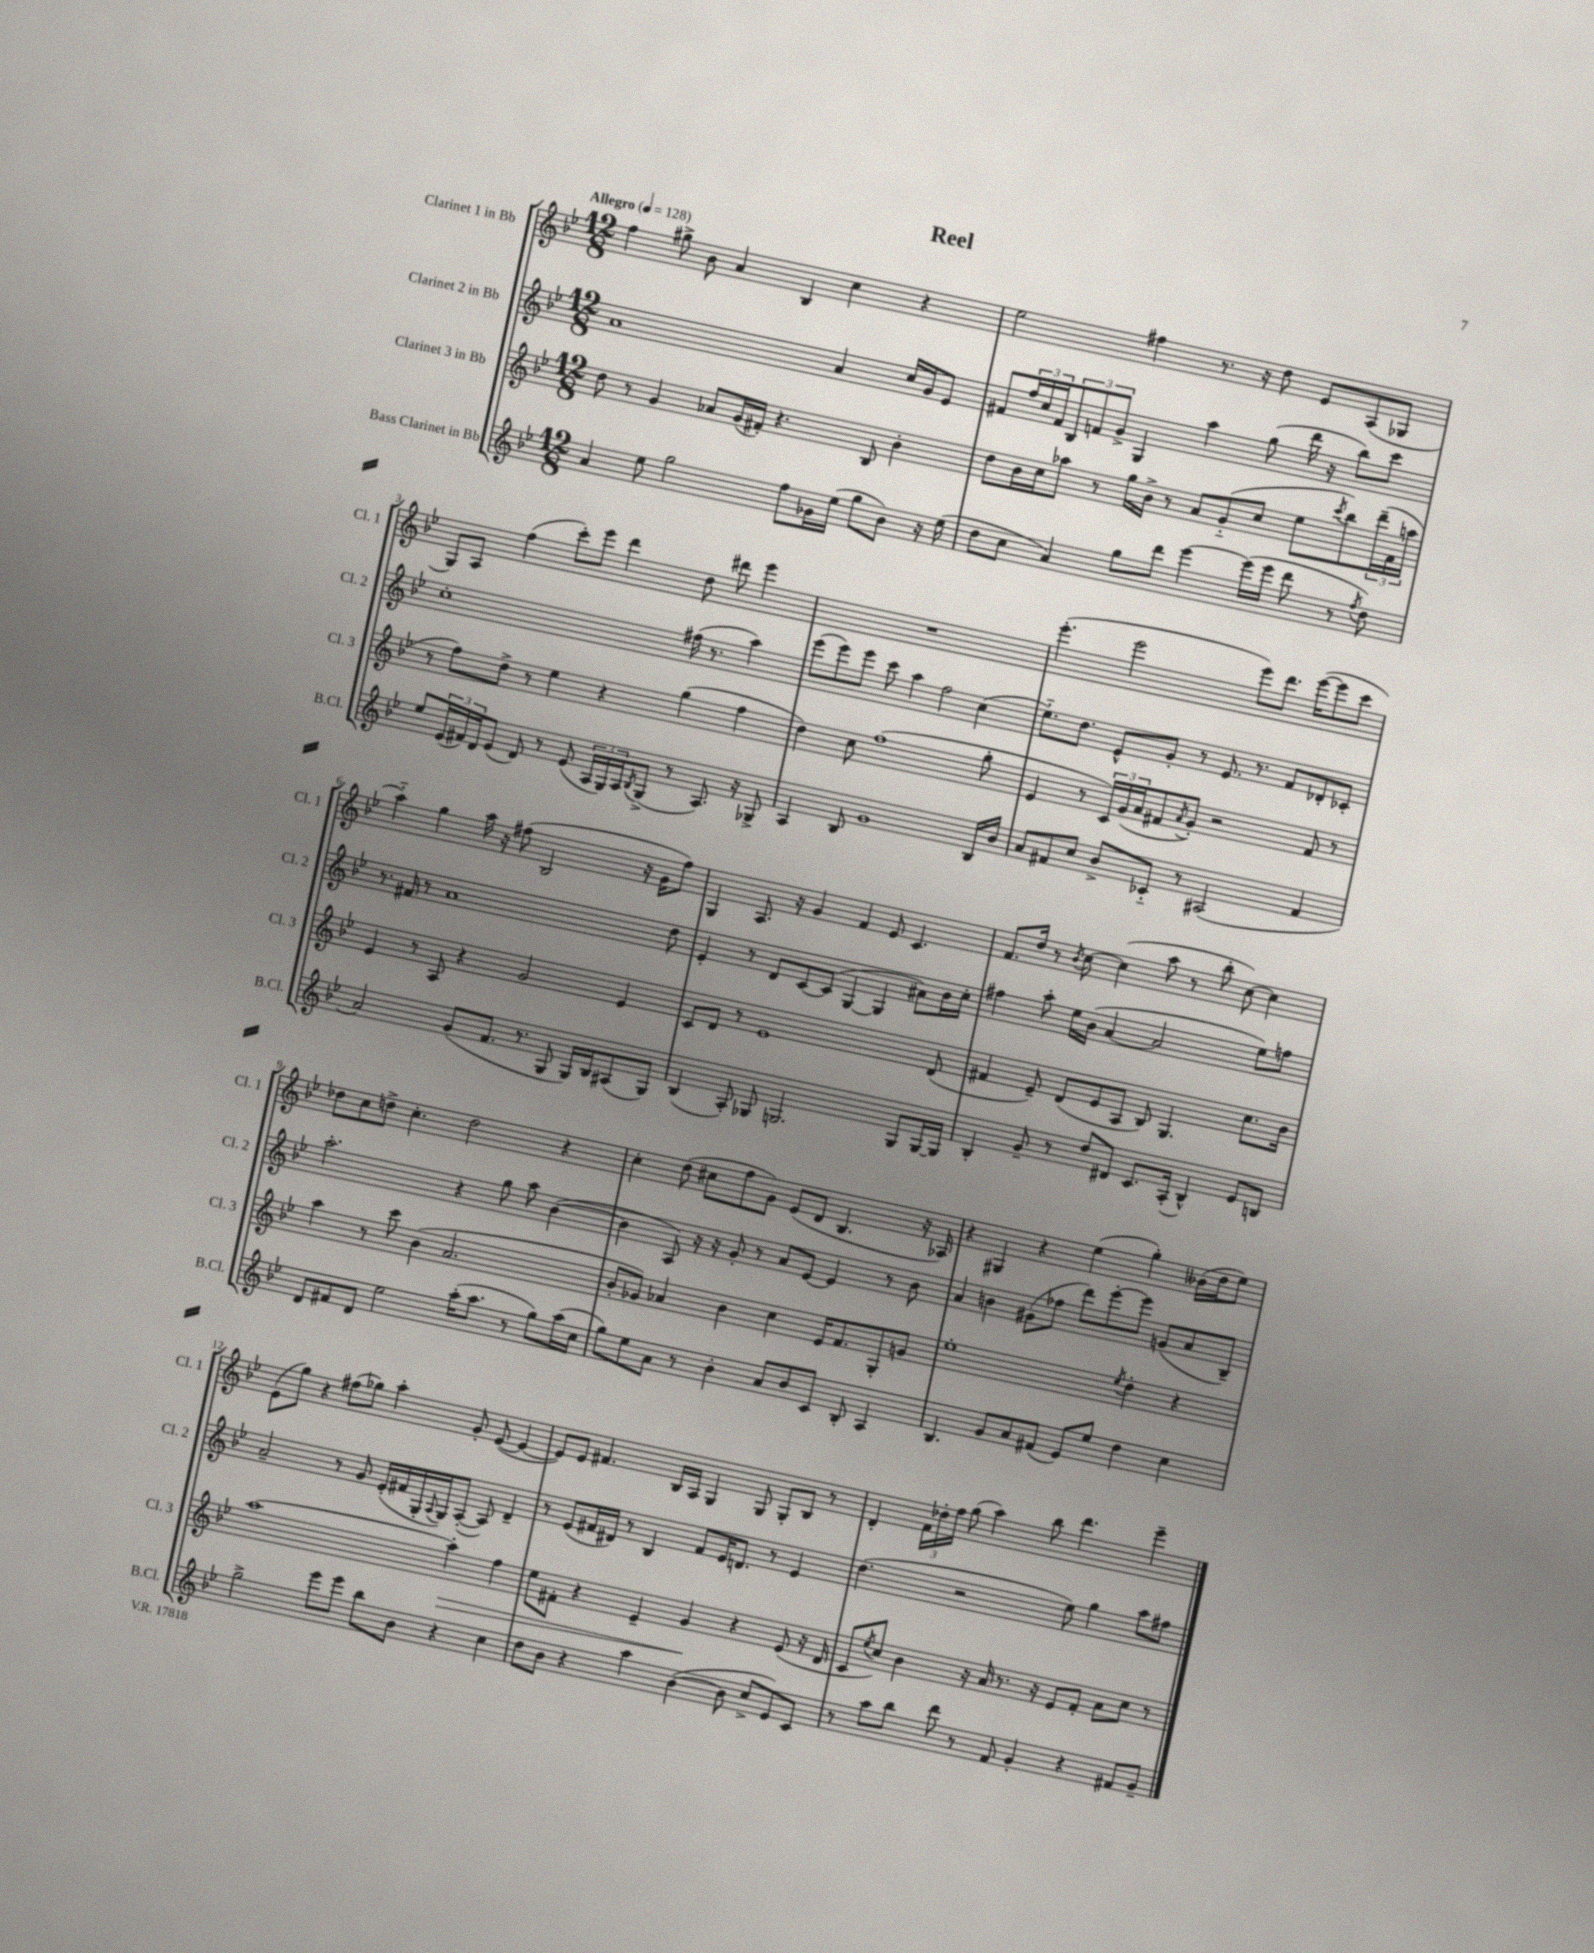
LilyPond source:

\header { title = "Reel" }
<<
\new StaffGroup <<
\new Staff = "s0" \with { instrumentName = "Clarinet 1 in Bb" shortInstrumentName = "Cl. 1" } {
    \clef treble \key bes \major \numericTimeSignature \time 12/8 \tempo "Allegro" 4 = 128
    f''4 gis''8-> bes'8 a'4 bes4 c''4 r4 |
    ees''2 fis''4 r8. r16 d''8 ees'8 a8( ges8 |
    g8) a8 f''4( c'''8-.) ees'''8 d'''4 d''8 dis'''8 ees'''4 |
    R1. |
    ees'''4.-.( ees'''2 ees'''8) d'''8. ees'''16~( ees'''8 c'''8 |
    a''4-_) g''4 a''16 r16 fis''8( bes2 r16 g'16 fis''8) |
    g4 a8. r16 g'4 f'4 ees'8 c'4. |
    f'8. d''16 r8 \acciaccatura { bes'8 } c''8~ c''4( a''8 r8 bes''8-. c''8~) c''4 |
    des''8 c''8 d''8-> c''4.-. d''2 r4 |
    c''4-. d''8( cis''8 f''8 g'8) ees'8( d'8 bes4. r16 aes16) |
    r4 gis4 r4 ees''4( g''4-.) beses'16( d''16 ees''8) |
    ees'8( g''8) r4 fis''8( ges''8) a''4-. g'8-. ees'8~( ees'4~ |
    ees'8) ees'8 fis'4. bes16 a16 g4 g8 g8-. bes8 r8 |
    d'4-. \tuplet 3/2 { f'16 des''16-. f''16 } g''8( a''4) bes''8 d'''4. ees'''4-- \bar "|." |
}
\new Staff = "s1" \with { instrumentName = "Clarinet 2 in Bb" shortInstrumentName = "Cl. 2" } {
    \clef treble \key bes \major \numericTimeSignature \time 12/8
    a'1 a'4 c''16 g'16 ees'8 |
    fis'8 \tuplet 3/2 { f''16 c''16 fis'16 } \tuplet 3/2 { bes8 f'8 g'8-> } g4 a''4 g''8( d'''16 r16 bes''8) c'''8 |
    c''1-. fis''16( r8. a''4) |
    ees'''8( ees'''8) ees'''8 c'''8 a''4 f''2 c''4( |
    ees''8.-_) d''8. ees'8-^ g'8-. r8 ees'8. r8. f'8 des'8-. ces'8-. |
    r8. fis'16 r8 a'1 d''8 |
    ees'4-. r8 d'8 c'8~ c'8( g4~ g4 ais'8) bes'16 c''16-. |
    fis''4 a''8-. ees''16 bes'16( a'4~ a'2 ees''8) f''8 |
    a''2.-. r4 g''8 a''8 bes'4~( |
    bes'4 a8) r16 r16 g'8-. r8 a'8 ees'8~ ees'4 r8 bes'8 |
    a'4 b'4 gis'8( fes''8 d'''8) ees'''8~-. ees'''8 g'8( a'8 bes8--) |
    a'2-- r8 g'8 ees'16-.( fis'16 g16-. \appoggiatura { a8 } g16) a8~-.( a8) d'4-- |
    r8 ees'8( fis'16 dis'16) r8 bes4 fis'8 ees'16 d'8. r8 ees'4 |
    d''4.( r2 ees''8) g''4 a''8 fis''8 \bar "|." |
}
\new Staff = "s2" \with { instrumentName = "Clarinet 3 in Bb" shortInstrumentName = "Cl. 3" } {
    \clef treble \key bes \major \numericTimeSignature \time 12/8
    d''8 r8 g'4 aes'8 g'16( fis'16-.) r4. bes8 bes'4-. |
    d''8 bes'16 c''16 aes''8 r8 g''16 bes'16-> r8 a'8 g'8-_( c''8 ees''8 \acciaccatura { c'''8 } bes''8) \tuplet 3/2 { d'''16--( f'16 a''16 } |
    r8 f''8) d''8-> r8 ees''4 r4 g''4( f''4 |
    d''4) c''8 f''1( g''8-. |
    ees'4 r8 \tuplet 3/2 { c'16) g'16( a'16 } fis'8 \acciaccatura { a'8 } g'8-.) r2 fis'8 r8 |
    ees'4 r8 a8 r4 g'2 ees'4 |
    c'8 d'8 r8 ees'1 d'8( |
    fis'4 ees'8--) d'8( ees'8 a8 bes8) g4. c''8. bes'16 |
    a''4 r8 c'''8 bes'4( a'2. |
    bes'8-. ges'8) aes'4 bes'4 c''4 ees'16 f'8. g8-. g'8 |
    ees''1-. \acciaccatura { ees''8 } d''4-. r4 |
    a''1~ a''4-.\> f''4 |
    ees''8 fis'8-. r4 ees'4-- g'4\! r4 ees'8( r16 d'16 |
    c'8 \acciaccatura { ees''8 } c''8) bes'4 r16 a'16 r8. r16 ees'8 f'8-. a'8 c''8 r8 \bar "|." |
}
\new Staff = "s3" \with { instrumentName = "Bass Clarinet in Bb" shortInstrumentName = "B.Cl." } {
    \clef treble \key bes \major \numericTimeSignature \time 12/8
    a'4 ees''8 g''2 f''8 ges'16 ees''16( g''8 bes'8) r16 ees''16( |
    d''8 c''8 a'4) g''8 d'''8 ees'''4~ ees'''16( ees'''16 d'''8 r8 \acciaccatura { f''8 } d''8) |
    ees''8 \tuplet 3/2 { ees'16( fis'16) d'16 } ees'8( d'8) r8 ees'8( \tuplet 3/2 { a16 g16) a16 } \acciaccatura { bes8 } g8->( r8 a8.) r16 ges8-> |
    a4 bes8 g'1 bes16 bes'16 |
    a'8 fis'8 c''8 bes'8-> ces'8-_ r8 ais2( fis'4 |
    a'2) g'8( f'8. r8. g8 g16) bes16 ais8( g8) |
    bes4( a8-.) ges8 g2. g8 g16~ g16 |
    bes4-. g'8-- r8 d''8 dis'8 c'8. a16-.( bes4-^) ees'8 b8 |
    d'8 fis'8 d'8 ees''2 a''16-.( a''8. r8 g''8) a''16( c''16 |
    g''8) ees''8 a'8 r8 bes'4-. a'8 bes'8 c'8 bes8-. a4 |
    bes4. g'8 a'8 fis'8( ees'8) ees''8 d''4 c''4 |
    g''2-> ees'''8 ees'''8 bes''8 bes'8 r4 c''4 |
    d''8 bes'8 r4 a''4 bes'4~( bes'8 c''8-> ees'8) c'8 |
    r8 a''8 bes''8 d'''8 r8 f'8 g'4-. r4 fis'8 g'8-- \bar "|." |
}
>>
>>
